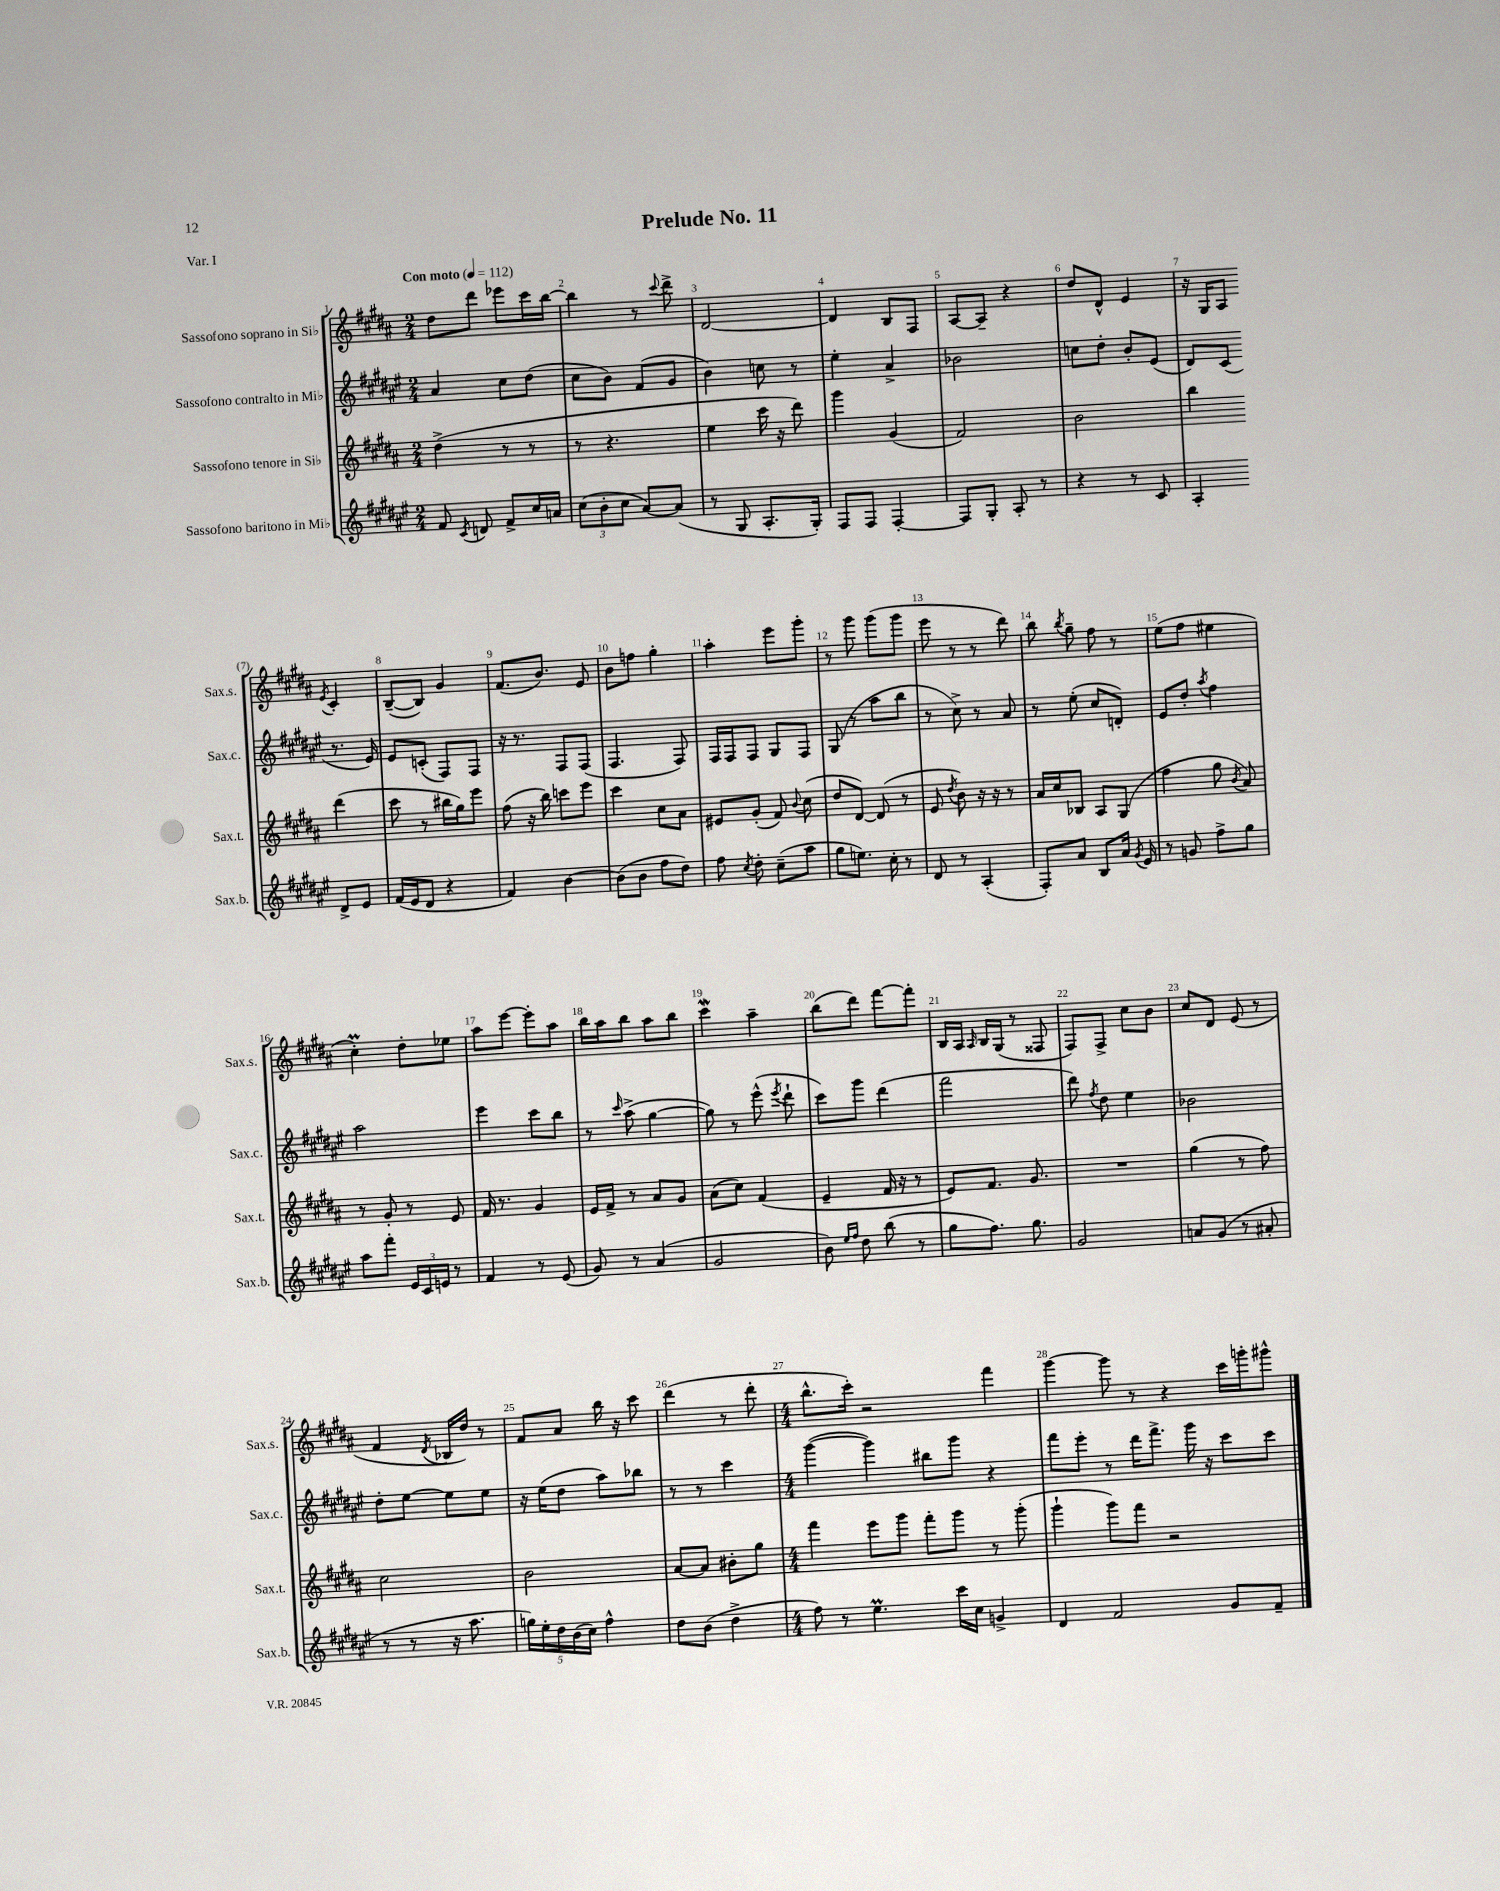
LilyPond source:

\header { title = "Prelude No. 11" piece = "Var. I" }
<<
\new StaffGroup <<
\new Staff = "s0" \with { instrumentName = "Sassofono soprano in Sib" shortInstrumentName = "Sax.s." } {
    \clef treble \key b \major \numericTimeSignature \time 2/4 \tempo "Con moto" 4 = 112
    \autoBeamOff dis''8[ dis'''8] ees'''8[ cis'''16 b''16]~ |
    b''4 r8 \appoggiatura { cis'''8 } dis'''8-> |
    dis'2~ |
    dis'4 b8[ fis8] |
    ais8[~ ais8]-- r4 |
    dis''8[ dis'8]-^ e'4 |
    r16 gis16[ ais8] \acciaccatura { e'8 } cis'4-. |
    b8[~--( b8]) gis'4 |
    fis'8.[( b'8.]) e'8 |
    b'8[ f''8] gis''4-. |
    ais''4-. e'''8[ gis'''8]-. |
    r8 gis'''8 gis'''8[( gis'''8] |
    e'''8 r8 r8 dis'''8) |
    b''8 \acciaccatura { b''8 } gis''8-- fis''8 r8 |
    e''8[( fis''8] eis''4 |
    cis''4-.\prall) dis''8[-. ees''8] |
    ais''8[ e'''8]~ e'''8[-. ais''8] |
    b''16[ ais''16 b''8] ais''8[ b''8] |
    cis'''4\mordent ais''4-- |
    b''8[( dis'''8]) fis'''8[~ fis'''8]-. |
    b16[ ais16] \grace { ais16 } b16[ gis16]( r8 fisis8 |
    fis8[) fis8]-> cis''8[ b'8] |
    cis''8[ dis'8] e'8( r8 |
    fis'4 \acciaccatura { dis'8 } bes16[ dis''16]) r8 |
    fis'8[ ais'8] b''16 r16 cis'''8 |
    dis'''4( r8 dis'''8-. |
    \numericTimeSignature \time 4/4 b''8.[-^ cis'''16]-.) r2 fis'''4 |
    gis'''4~ gis'''8 r8 r4 cis'''16[ g'''16-. gis'''8]-^ \bar "|." |
}
\new Staff = "s1" \with { instrumentName = "Sassofono contralto in Mib" shortInstrumentName = "Sax.c." } {
    \clef treble \key fis \major \numericTimeSignature \time 2/4
    \autoBeamOff ais'4 cis''8[ dis''8]( |
    cis''8[ b'8]) fis'8[( gis'8] |
    b'4) c''8 r8 |
    eis''4-. ais'4-> |
    bes'2 |
    c''8[ dis''8]-. b'8[-. eis'8]( |
    dis'8[) cis'8]( r8. eis'16) |
    eis'8[ c'8]-.( fis8[) fis8] |
    r16 r8. fis8[ fis8]( |
    fis4. fis8) |
    fis16[ fis16 fis8] gis8[ fis8] |
    gis8( r8 ais''8[ b''8] |
    r8 cis''8->) r8 ais'8 |
    r8 eis''8-.( cis''8[ d'8]-.) |
    eis'8[ dis''8]-. \acciaccatura { ais''8 } fis''4 |
    ais''2 |
    eis'''4 cis'''8[ b''8] |
    r8 \grace { cis'''16 } ais''8->( gis''4~ |
    gis''8) r8 eis'''8-^( \acciaccatura { eis'''8 } dis'''8-! |
    cis'''8[) gis'''8] dis'''4( |
    fis'''2 |
    dis'''8) \acciaccatura { fis''8 } dis''8 eis''4 |
    bes'2 |
    dis''8[-. eis''8]~ eis''8[ eis''8] |
    r16 eis''16[( dis''8] ais''8[) bes''8] |
    r8 r8 cis'''4 |
    \numericTimeSignature \time 4/4 gis'''4~( gis'''4) bis''8[ gis'''8] r4 |
    fis'''8[ eis'''8]-. r8 dis'''16[ fis'''8.]-> gis'''16 r16 cis'''8[ cis'''8] \bar "|." |
}
\new Staff = "s2" \with { instrumentName = "Sassofono tenore in Sib" shortInstrumentName = "Sax.t." } {
    \clef treble \key b \major \numericTimeSignature \time 2/4
    \autoBeamOff dis''4->( r8 r8 |
    r8 r4. |
    e''4 cis'''16 r16 dis'''8) |
    gis'''4 gis'4( |
    fis'2) |
    b'2 |
    b''4 dis'''4( |
    cis'''8 r8 bis''16[ gis''16) e'''8] |
    fis''8( r16 b''16) c'''8[ e'''8] |
    cis'''4 cis''8[ ais'8] |
    eis'8[ gis'8]-.( fis'8) \appoggiatura { b'8 } cis''8( |
    dis''8[ dis'8]~) dis'8( r8 |
    e'8 \acciaccatura { dis''8 } b'8) r16 r16 r8 |
    ais'16[ cis''16 bes8] ais8[ gis8]( |
    fis''4 gis''8 \acciaccatura { b'8 } ais'8) |
    r8 gis'8-. r8 e'8 |
    fis'16 r8. gis'4 |
    e'16[ fis'16]-> r8 ais'8[ gis'8] |
    ais'8[( cis''8]) fis'4( |
    e'4-- fis'16 r16 r8 |
    e'8[) fis'8.] gis'8. |
    R2 |
    gis''4( r8 fis''8) |
    cis''2 |
    b'2 |
    ais'8[~ ais'8] bis'8[-. gis''8] |
    \numericTimeSignature \time 4/4 fis'''4 e'''8[ gis'''8] fis'''8[-. gis'''8] r8 gis'''8-.( |
    gis'''4-! gis'''8[) fis'''8] r2 \bar "|." |
}
\new Staff = "s3" \with { instrumentName = "Sassofono baritono in Mib" shortInstrumentName = "Sax.b." } {
    \clef treble \key fis \major \numericTimeSignature \time 2/4
    \autoBeamOff fis'8 \acciaccatura { cis'8 } d'8 fis'8[-> cis''16 a'16] |
    \tuplet 3/2 { cis''8[( b'8-. cis''8] } ais'8[~) ais'8]( |
    r8 gis8 ais8.[-. gis16]-.) |
    fis8[ fis8] fis4~-. |
    fis8[ gis8]-. ais8-. r8 |
    r4 r8 cis'8 |
    ais4-. dis'8[-> eis'8] |
    fis'16[( eis'16 dis'8] r4 |
    fis'4) b'4~ |
    b'8[( b'8] fis''8[ dis''8]) |
    fis''8 \acciaccatura { cis''8 } dis''8-. cis''8[--( ais''8] |
    gis''8[ e''8.]) cis''16-. r8 |
    dis'8 r8 ais4-.( |
    fis8[-.) ais'8] b8[ ais'16] \acciaccatura { gis'8 } eis'16 |
    r8 g'8 fis''8[-> gis''8] |
    ais''8[ fis'''8]-. \tuplet 3/2 { eis'16[ cis'16 e'16] } r8 |
    fis'4 r8 eis'8( |
    gis'8) r8 ais'4( |
    gis'2 |
    b'8) \grace { eis''16[ fis''16] } dis''8 b''8( r8 |
    gis''8[ fis''8.]) gis''8. |
    gis'2 |
    a'8[ gis'8]( r8 ais'8-. |
    r8 r8 r16 ais''8. |
    \tuplet 5/4 { g''16[) eis''16-. dis''16 b'16( cis''16]) } fis''4-^ |
    dis''8[ b'8]( dis''4-> |
    \numericTimeSignature \time 4/4 fis''8) r8 eis''4.\prall cis'''16[ cis''16] g'4-> |
    dis'4 fis'2 gis'8[ fis'8]-- \bar "|." |
}
>>
>>
\layout { \context { \Score \override BarNumber.break-visibility = ##(#f #t #t) barNumberVisibility = #all-bar-numbers-visible } }
